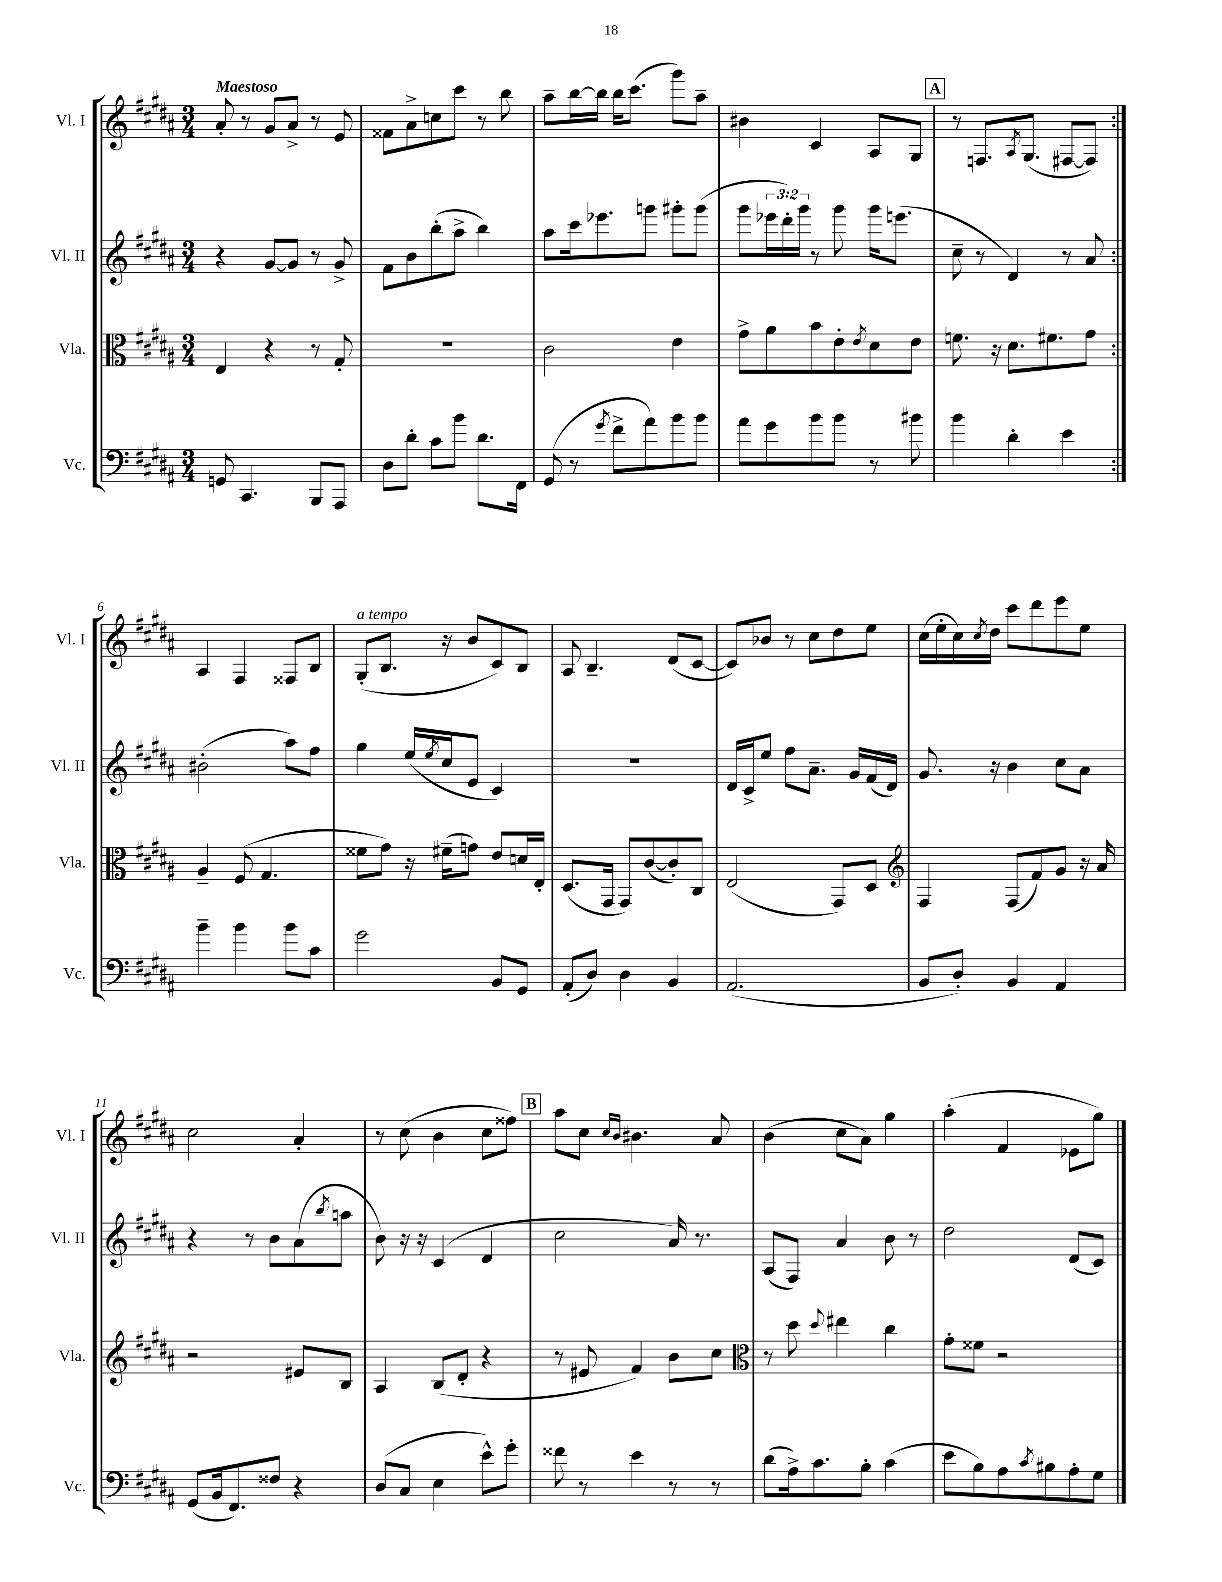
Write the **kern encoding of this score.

**kern	**kern	**kern	**kern
*part4	*part3	*part2	*part1
*staff4	*staff3	*staff2	*staff1
*I"Vc.	*I"Vla.	*I"Vl. II	*I"Vl. I
*I'Vc.	*I'Vla.	*I'Vl. II	*I'Vl. I
*clefF4	*clefC3	*clefG2	*clefG2
*k[f#c#g#d#a#]	*k[f#c#g#d#a#]	*k[f#c#g#d#a#]	*k[f#c#g#d#a#]
*M3/4	*M3/4	*M3/4	*M3/4
=1	=1	=1	=1
!	!	!	!LO:TX:a:B:t=Maestoso
8GGn/	4E/	4r	8a#'/
4.CC#/	.	.	8r
.	4r	[8g#/L	8g#/L
.	.	8g#/J]	8a#^/J
8BBB/L	8r	8r	8r
8AAA#/J	8G#'/	8g#^/	8e/
=2	=2	=2	=2
8D#\L	2.r	8f#\L	8f##X\L
8d#'\J	.	8b\	8a#^\
8c#\L	.	(8bb'\	8ccn\
8b\J	.	8aa#^\J	8ccc#\J
8.d#\L	.	4bb\)	8r
.	.	.	8bb\
16FF#\Jk	.	.	.
=3	=3	=3	=3
(8GG#/	2c#\	8aa#\L	8aa#~\L
8r	.	16ccc#\k	[16bb\L
.	.	8.eee-X\	16bb\JJ]
8qg#/	.	.	.
8f#^\L	.	.	16bb\KL
.	.	.	(8.ccc#\J
8a#\)	.	8gggn\J	.
8b\	4e\	8ggg#X'\L	8ggg#\L)
8b\J	.	(8ggg#\J	8aa#~\J
=4	=4	=4	=4
8a#\L	8g#^\L	8ggg#\L	4b#X\
8g#\	8a#\	24eee-X\L	.
.	.	24ddd#'\)	.
.	.	24ggg#\JJ	.
8b\	8b\	8r	4c#/
8b\J	8e'\	8ggg#\	.
.	8qe/	.	.
8r	8d#\	16ggg#\KL	8A#/L
.	.	(8.eeen\J	.
8b#X\	8e\J	.	8G#/J
!!LO:REH:place=s1:t=A
=5	=5	=5	=5
4b\	8.fn\	8cc#~\	8r
.	.	8r	8.Fn/L
.	16r	.	.
4d#'\	8.d#\L	4d#/)	.
.	.	.	8qA#/
.	.	.	(8.G#/J
.	8.f#X\	.	.
4e\	.	8r	[8F#X/L
.	8g#\J	8a#/	8F#/J])
!!LO:LB:g=z
=6:|!	=6:|!	=6:|!	=6:|!
4b~\	4A#~/	(2b#X'\	4A#/
4b\	(8F#/	.	4F#/
.	4.G#/	.	.
8b\L	.	8aa#\L)	8F##X/L
8c#\J	.	8ff#\J	8B/J
=7	=7	=7	=7
!	!	!	!LO:TX:a:i:t=a tempo
2g#\	8f##X\L	4gg#\	(8G#'/L
.	8g#\J)	.	8.B/J
.	16r	(16ee/LL	.
.	.	8qee/	.
.	(16f#X~\KL	16cc#/J	16r
.	8gn\J)	8e/J	8b/L
8BB/L	8e/L	4c#/)	8c#/)
8GG#/J	16dn/L	.	8B/J
.	16E'/JJ	.	.
=8	=8	=8	=8
(8AA#'/L	(8.D#/L	2.r	8A#/
8D#/J)	.	.	4.B~/
.	16GG#/Jk	.	.
4D#\	8GG#/L)	.	.
.	([8c#/	.	.
4BB/	8c#'/])	.	(8d#/L
.	8C#/J	.	[8c#/J
=9	=9	=9	=9
(2.AA#/	(2E/	16d#/LL	8c#/L])
.	.	16c#^/J	.
.	.	8ee/J	8b-X/J
.	.	8ff#\L	8r
.	.	8.a#~\J	8cc#\L
.	8GG#/L)	.	8dd#\
.	.	16g#/LL	.
.	8D#/J	(16f#/	8ee\J
.	.	16d#/JJ)	.
=10	=10	=10	=10
*	*clefG2	*	*
8BB/L	4F#/	8.g#/	(16cc#\LL
.	.	.	16ee'\
8D#'/J)	.	.	16cc#\)
.	.	.	8qcc#/
.	.	16r	16dd#\JJ
4BB/	(8F#/L	4b\	8ccc#\L
.	8f#/)	.	8ddd#\
4AA#/	8g#/J	8cc#\L	8eee\
.	16r	8a#\J	8ee\J
.	16a#/	.	.
!!LO:LB:g=z
=11	=11	=11	=11
(8GG#/L	2r	4r	2cc#\
16BB/k	.	.	.
8.FF#/)	.	.	.
.	.	8r	.
8F##X/J	.	8b\L	.
4r	8e#X/L	(8a#\	4a#'/
.	.	8qbb/	.
.	8B/J	8aan\J	.
=12	=12	=12	=12
(8D#/L	4A#/	8b\)	8r
8C#/J	.	16r	(8cc#\
.	.	16r	.
4E\	(8B/L	(4c#/	4b\
.	8d#'/J	.	.
8e^^\L)	4r	4d#/	8cc#\L
8g#'\J	.	.	8ff##X\J)
!!LO:REH:place=s1:t=B
=13	=13	=13	=13
8f##X\	8r	2cc#\	8aa#\L
8r	8e#X/	.	8cc#\J
.	.	.	16qqcc#/LL
.	.	.	16qqb/JJ
4e\	4f#/)	.	4.b#X\
8r	8b\L	16a#/)	.
.	.	8.r	.
8r	8cc#\J	.	8a#/
=14	=14	=14	=14
*	*clefC3	*	*
(8d#\L	8r	(8A#/L	(4b\
16A#^\k)	8dd#\	8F#/J)	.
8.c#\	.	.	.
.	8qqdd#/	.	.
.	4ee#X\	4a#/	8cc#\L
8B'\J	.	.	8a#\J)
(4c#\	4cc#\	8b\	4gg#\
.	.	8r	.
=15	=15	=15	=15
8e\L	8g#'\L	2dd#\	(4aa#'\
8B\)	8f##X\J	.	.
8A#\	2r	.	4f#/
8qc#/	.	.	.
8B#X\	.	.	.
8A#'\	.	(8d#/L	8e-X\L
8G#\J	.	8c#/J)	8gg#\J)
==	==	==	==
*-	*-	*-	*-
